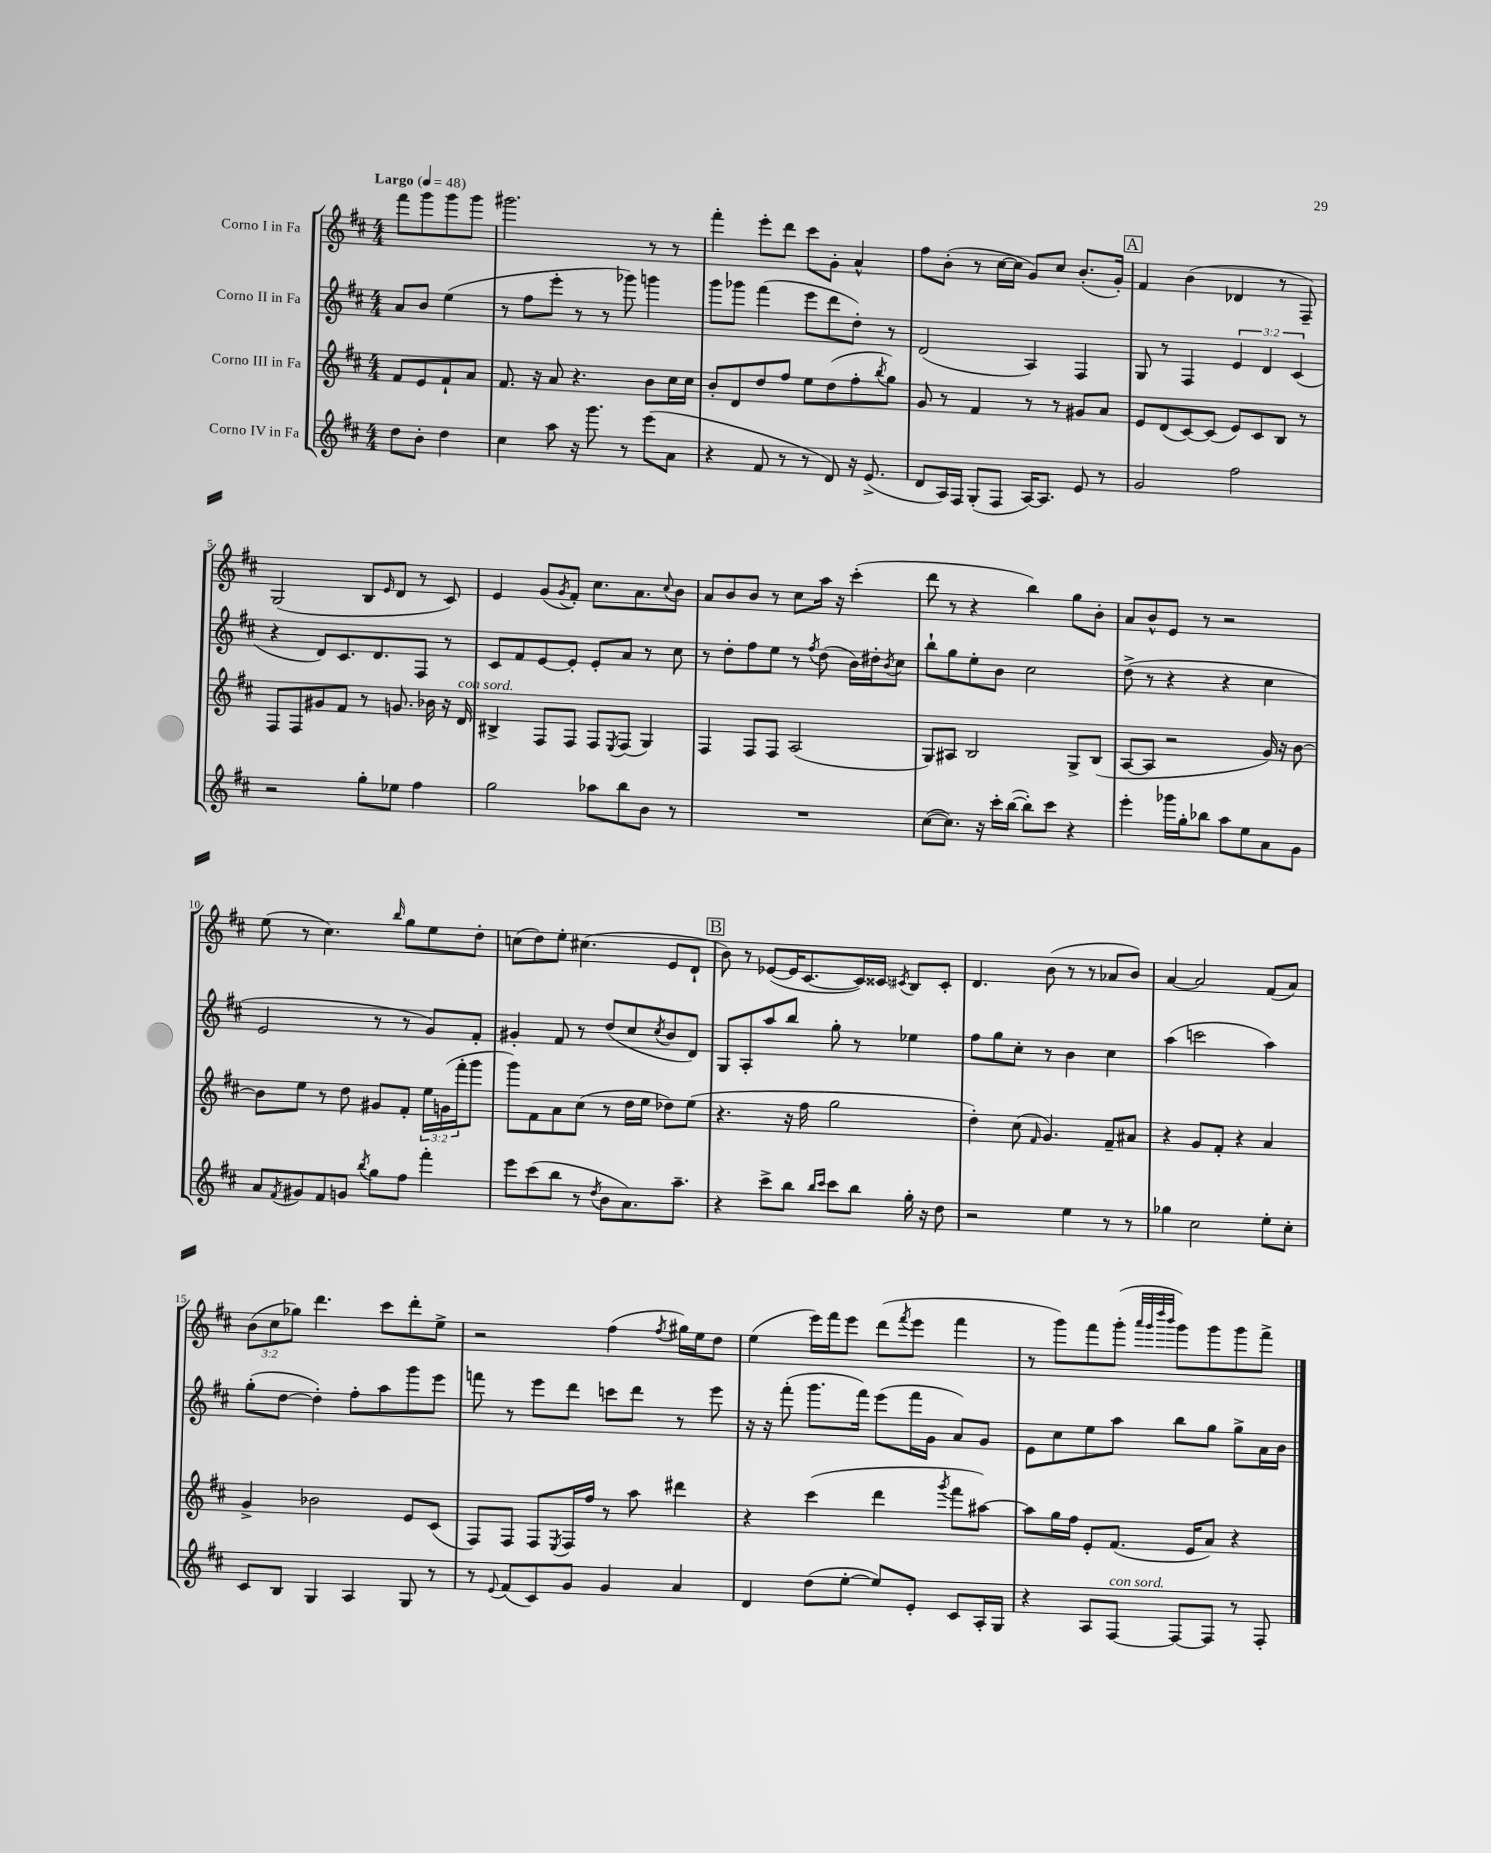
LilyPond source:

<<
\new StaffGroup <<
\new Staff = "s0" \with { instrumentName = "Corno I in Fa" } {
    \clef treble \key d \major \numericTimeSignature \time 4/4 \override Staff.TupletNumber.text = #tuplet-number::calc-fraction-text \partial 2 \tempo "Largo" 4 = 48
    fis'''8 g'''8 g'''8 g'''8 |
    gis'''2. r8 r8 |
    fis'''4-. e'''8-. d'''8 cis'''8 g'8-. a'4-^ |
    fis''8 b'8-.( r8 cis''16~ cis''16 g'8) cis''8 b'8.-.( g'16-.) |
    \mark \markup { \box "A" } fis'4 b'4( des'4 r8 fis8--) |
    g2( b8 \grace { e'16 } d'8 r8 cis'8) |
    e'4 g'8( \acciaccatura { g'8 } fis'8-.) cis''8. a'8. \appoggiatura { cis''8 } b'8 |
    a'8 b'8 b'8 r8 cis''8 a''16 r16 cis'''4-.( |
    d'''8 r8 r4 b''4) g''8 b'8-. |
    a'8 b'8-^ e'8 r8 r2 |
    e''8( r8 cis''4.) \grace { b''16 } g''8 e''8 d''8-. |
    c''8( d''8) e''8-. cis''4.( e'8 d'8-! |
    \mark \markup { \box "B" } b'8) r8 ees'8~( ees'16 cis'8.~ cis'16) cisis'16 \acciaccatura { cis'8 } b8 cis'8-. |
    d'4. b'8( r8 r8 aes'8 b'8) |
    a'4~ a'2 fis'8( a'8) |
    \tuplet 3/2 { b'8( cis''8 ges''8) } d'''4. cis'''8 d'''8-. e''8-> |
    r2 fis''4( \acciaccatura { fis''8 } gis''16) e''16 d''8 |
    e''4( e'''16) fis'''16 e'''8 d'''8( \acciaccatura { fis'''8 } e'''8 fis'''4 |
    r8 g'''8) fis'''8 g'''8-.( \grace { a'''32 g'''32 d''''32 b'''32 } g'''8) g'''8 g'''8 fis'''8-> \bar "|." |
}
\new Staff = "s1" \with { instrumentName = "Corno II in Fa" } {
    \clef treble \key d \major \numericTimeSignature \time 4/4 \override Staff.TupletNumber.text = #tuplet-number::calc-fraction-text \partial 2
    a'8 b'8 e''4( |
    r8 fis''8 e'''8-. r8 r8 ges'''8) g'''4 |
    g'''8 ges'''8 fis'''4( e'''8 d'''8 d''8-.) r8 |
    d'2( a4) fis4 |
    \mark \markup { \box "A" } g8 r8 fis4 \tuplet 3/2 { e'4 d'4 cis'4( } |
    r4 d'8) cis'8. d'8. fis8 r8 |
    cis'8 fis'8 e'8~ e'8-. e'8-. a'8 r8 cis''8 |
    r8 d''8-. fis''8 e''8 r8 \acciaccatura { fis''8 } d''8( b'16) dis''16-. \acciaccatura { b'8 } cis''8 |
    b''8-! g''8 e''8-. b'8 cis''2 |
    d''8->( r8 r4 r4 cis''4 |
    e'2 r8 r8 g'8) fis'8-. |
    gis'4-. fis'8 r8 d''8( cis''8 \acciaccatura { cis''8 } b'8 d'8) |
    \mark \markup { \box "B" } g8 a8-. a''8 b''8 g''8-. r8 ees''4 |
    fis''8 g''8 cis''8-. r8 b'4 cis''4 |
    a''4( c'''2 a''4) |
    g''8-.( d''8~ d''4-.) fis''8-. a''8 g'''8 e'''8 |
    f'''8 r8 e'''8 d'''8 c'''8 d'''8 r8 e'''8 |
    r16 r16 fis'''8-.( g'''8. fis'''16) e'''8( fis'''16 g'16 a'8) g'8 |
    e'8 cis''8 e''8 a''8 b''8 g''8 g''8-> a'16 b'16 \bar "|." |
}
\new Staff = "s2" \with { instrumentName = "Corno III in Fa" } {
    \clef treble \key d \major \numericTimeSignature \time 4/4 \override Staff.TupletNumber.text = #tuplet-number::calc-fraction-text \partial 2
    fis'8 e'8 fis'8-! a'8 |
    fis'8. r16 a'8 r4. b'8 cis''16 cis''16 |
    b'8-. d'8 d''8 fis''8 e''8 d''8( fis''8-. \acciaccatura { b''8 } g''8) |
    g'8 r8 fis'4 r8 r8 gis'8 a'8 |
    \mark \markup { \box "A" } e'8 d'8( cis'8~) cis'8( e'8) cis'8 b8 r8 |
    fis8 fis8 gis'8 fis'8 r8 g'8. bes'16 r16 d'16^\markup { \italic "con sord." } |
    bis4-> fis8 fis8 fis8 \acciaccatura { e8 } fis8( g4) |
    fis4 fis8 fis8 a2( |
    g8) ais8 b2 g8-> b8( |
    a8~ a8 r2 g'16) r16 b'8~ |
    b'8 e''8 r8 d''8 gis'8 fis'8-. \tuplet 3/2 { e''16 g'16( fis'''16-. } g'''8 |
    g'''8) fis'8 a'8 cis''8( r8 d''16 e''16 des''8) e''8( |
    \mark \markup { \box "B" } r4. r16 fis''16 g''2 |
    d''4-.) cis''8( \grace { fis'16 } g'4.) fis'8-- ais'8 |
    r4 g'8 fis'8-. r4 a'4 |
    g'4-> bes'2 e'8 cis'8( |
    fis8) fis8 fis8 \acciaccatura { e8 } fis16 fis''16 r8 a''8 dis'''4 |
    r4 cis'''4( d'''4 \acciaccatura { g'''8 } fis'''8 ais''8~) |
    ais''8 g''16 fis''16 e'8-. fis'8.( e'16 a'8) r4 \bar "|." |
}
\new Staff = "s3" \with { instrumentName = "Corno IV in Fa" } {
    \clef treble \key d \major \numericTimeSignature \time 4/4 \partial 2
    d''8 b'8-. d''4 |
    cis''4 a''8 r16 g'''8. r8 e'''8( a'8 |
    r4 fis'8 r8 r8 d'8) r16 e'8.->( |
    d'8 a16) fis16 g8-.( fis8 a16~) a8. e'8 r8 |
    \mark \markup { \box "A" } g'2 fis''2 |
    r2 g''8-. ees''8 fis''4 |
    g''2 aes''8 b''8 b'8 r8 |
    R1 |
    cis''8~( cis''8.) r16 cis'''16-. b''16~( b''8-.) cis'''8 r4 |
    e'''4-. ges'''16 g''16-. bes''8 a''8 e''8 a'8 g'8 |
    a'8 \acciaccatura { fis'8 } gis'8 fis'8 g'8 \acciaccatura { b''8 } g''8 fis''8 fis'''4-. |
    e'''8 cis'''8( b''8 r8 \acciaccatura { d''8 } b'8 a'8.) a''8.-- |
    \mark \markup { \box "B" } r4 cis'''8-> b''8 \grace { b''16 cis'''16 } cis'''8 b''8 g''16-. r16 d''8 |
    r2 e''4 r8 r8 |
    ges''4 cis''2 e''8-. cis''8-. |
    cis'8 b8 g4 a4 g8 r8 |
    r8 \appoggiatura { e'8 } fis'8( cis'8) g'8 g'4 a'4 |
    d'4 d''8( e''8~-. e''8) e'8-. cis'8 a16-. g16 |
    r4 a8 fis8~^\markup { \italic "con sord." } fis8~ fis8 r8 fis8-. \bar "|." |
}
>>
>>
